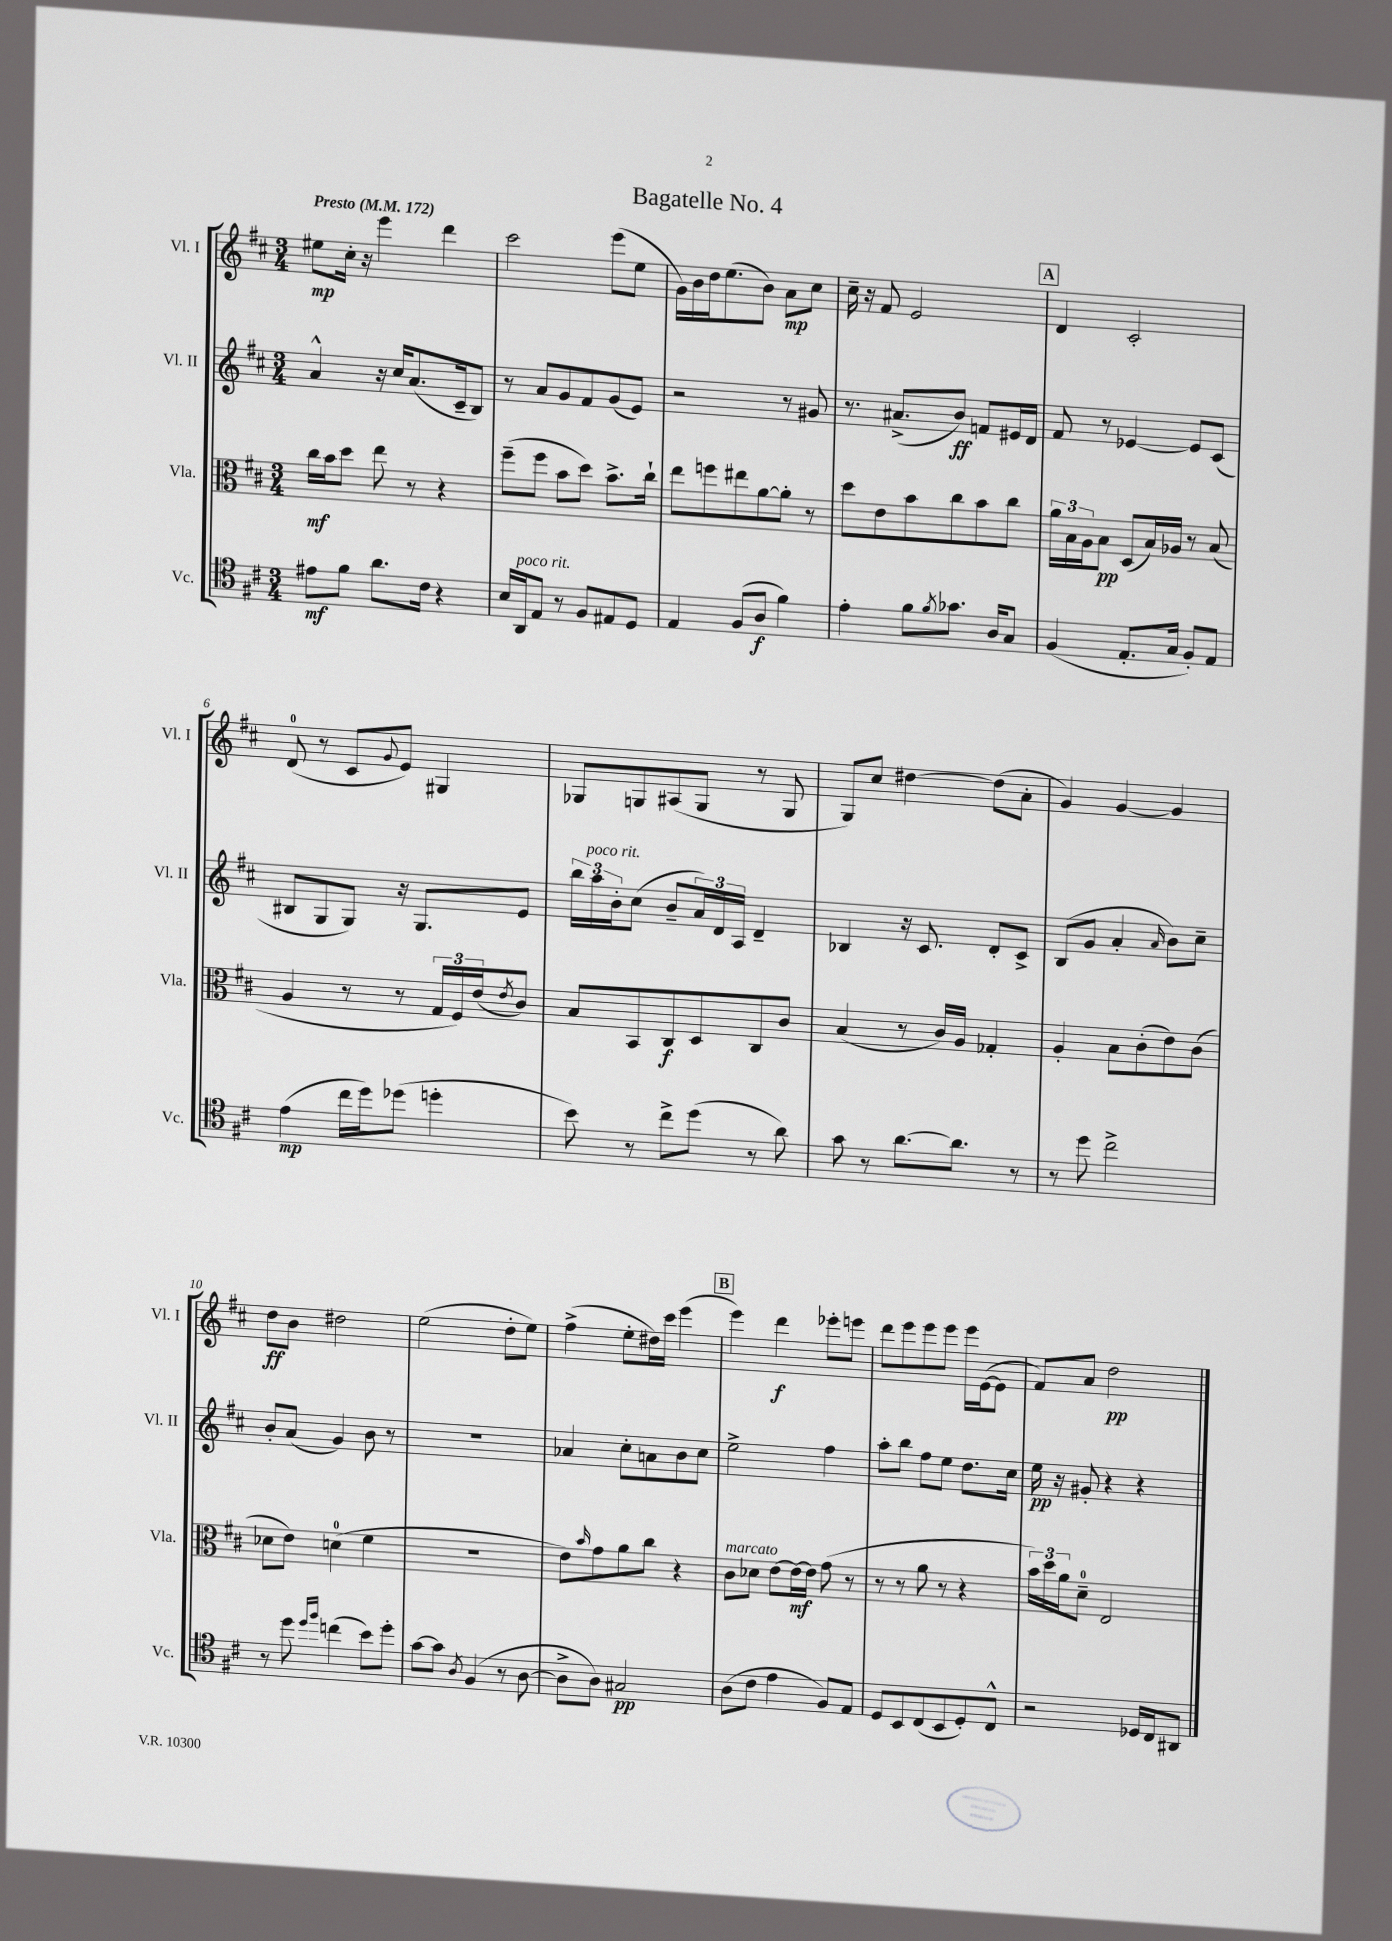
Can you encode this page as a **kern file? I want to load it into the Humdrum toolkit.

**kern	**dynam	**kern	**dynam	**kern	**dynam	**kern	**dynam
*part4	*part4	*part3	*part3	*part2	*part2	*part1	*part1
*staff4	*staff4	*staff3	*staff3	*staff2	*staff2	*staff1	*staff1
*I"Vc.	*	*I"Vla.	*	*I"Vl. II	*	*I"Vl. I	*
*I'Vc.	*	*I'Vla.	*	*I'Vl. II	*	*I'Vl. I	*
*clefC4	*	*clefC3	*	*clefG2	*	*clefG2	*
*k[f#c#]	*	*k[f#c#]	*	*k[f#c#]	*	*k[f#c#]	*
*M3/4	*	*M3/4	*	*M3/4	*	*M3/4	*
*MM172	*	*MM172	*	*MM172	*	*MM172	*
=1	=1	=1	=1	=1	=1	=1	=1
!	!	!	!	!	!	!LO:TX:a:B:t=Presto	!
8e#X\L	mf	16cc#\LL	mf	4a^^/	.	8ee#X\L	mp
.	.	16b\J	.	.	.	.	.
8f#\J	.	8dd\J	.	.	.	16cc#'\Jk	.
.	.	.	.	.	.	16r	.
8.a\L	.	8ee\	.	16r	.	4eee\	.
.	.	.	.	16cc#/KL	.	.	.
.	.	8r	.	(8.a/	.	.	.
16c#\Jk	.	.	.	.	.	.	.
4r	.	4r	.	.	.	4ddd\	.
.	.	.	.	16c#~/k	.	.	.
.	.	.	.	8B/J)	.	.	.
=2	=2	=2	=2	=2	=2	=2	=2
16B/LL	.	(8ff#~\L	.	8r	.	2ccc#\	.
!LO:TX:a:i:t=poco rit.	!	!	!	!	!	!	!
16AA/J	.	.	.	.	.	.	.
8E/J	.	8ff#\J	.	8a/L	.	.	.
8r	.	8b\L	.	8g/	.	.	.
8F#/L	.	8dd\J)	.	8f#/	.	.	.
8E#X/	.	8.b^\L	.	(8g/	.	(8eee\L	.
8D/J	.	.	.	8e/J)	.	8ee\J	.
.	.	16cc#`\Jk	.	.	.	.	.
=3	=3	=3	=3	=3	=3	=3	=3
4E/	.	8ee\L	.	2r	.	16g\LL)	.
.	.	.	.	.	.	16b\	.
.	.	8ffn\	.	.	.	16dd\J	.
.	.	.	.	.	.	(8.ee\	.
(8F#/L	.	8ee#X\	.	.	.	.	.
8A/J	f	[8a\	.	.	.	8b\J)	.
4f#\)	.	8a'\J]	.	8r	.	8a\L	mp
.	.	8r	.	8g#X/	.	8cc#\J	.
=4	=4	=4	=4	=4	=4	=4	=4
4e'\	.	8dd\L	.	8.r	.	16cc#~\	.
.	.	.	.	.	.	16r	.
.	.	8e\	.	.	.	8f#/	.
.	.	.	.	(8.a#X^/L	.	.	.
8f#\L	.	8b\	.	.	.	2e/	.
8qf#/	.	.	.	.	.	.	.
8.g-X\J	.	8cc#\	.	8b/J)	ff	.	.
.	.	8b\	.	8fn/L	.	.	.
16A/KL	.	.	.	.	.	.	.
8G/J	.	8cc#\J	.	16e#X/L	.	.	.
.	.	.	.	16d/JJ	.	.	.
!!LO:REH:place=s1:t=A
=5	=5	=5	=5	=5	=5	=5	=5
(4F#/	.	24a\LL	.	8f#/	.	4d/	.
.	.	24B\	.	.	.	.	.
.	.	24A\J	.	.	.	.	.
.	.	8B\J	pp	8r	.	.	.
8.E'/L	.	(8D/L	.	[4e-X/	.	2c#'/	.
.	.	16B/L)	.	.	.	.	.
16G/Jk	.	16A-X/JJ	.	.	.	.	.
8F#'/L)	.	8r	.	8e-/L]	.	.	.
8E/J	.	(8B/	.	(8c#/J	.	.	.
!!LO:LB:g=z
=6	=6	=6	=6	=6	=6	=6	=6
(4e\	mp	4A/	.	8B#X/L	.	(8d/	.
.	.	.	.	8G/	.	8r	.
16cc#\LL	.	8r	.	8G/J)	.	8c#/L	.
16dd\J)	.	.	.	.	.	.	.
.	.	.	.	.	.	8qqg/	.
(8dd-X\J	.	8r	.	16r	.	8e/J)	.
.	.	.	.	8.G/L	.	.	.
4ddn'\	.	24G/LL	.	.	.	4G#X/	.
.	.	24F#/)	.	.	.	.	.
.	.	(24e/J	.	.	.	.	.
.	.	8qe/	.	.	.	.	.
.	.	8c#/J)	.	8e/J	.	.	.
=7	=7	=7	=7	=7	=7	=7	=7
8b\)	.	8B/L	.	24bb\LL	.	8G-X/L	.
!	!	!	!	!LO:TX:a:i:t=poco rit.	!	!	!
.	.	.	.	24aa\	.	.	.
.	.	.	.	24b'\J	.	.	.
8r	.	8BB/	.	(8cc#\J	.	8Gn/	.
8cc#^\L	.	8C#/	f	8b~/L	.	(8A#X/	.
(8dd\J	.	8D/	.	24a/L)	.	8G/J	.
.	.	.	.	24d/	.	.	.
.	.	.	.	24A/JJ	.	.	.
8r	.	8C#/	.	4d~/	.	8r	.
8a\)	.	8c#/J	.	.	.	8G/	.
=8	=8	=8	=8	=8	=8	=8	=8
8g\	.	(4B/	.	4B-X/	.	8G/L)	.
8r	.	.	.	.	.	8cc#/J	.
[8.a\L	.	8r	.	16r	.	[4dd#X\	.
.	.	.	.	8.c#/	.	.	.
.	.	16c#/LL)	.	.	.	.	.
8.a\J]	.	16A/JJ	.	.	.	.	.
.	.	4G-X'/	.	8d'/L	.	(8dd#\L]	.
8r	.	.	.	8c#^/J	.	8a'\J	.
=9	=9	=9	=9	=9	=9	=9	=9
8r	.	4A'/	.	(8B/L	.	4g/)	.
8dd\	.	.	.	8g/J	.	.	.
2cc#^\	.	8B\L	.	4a'/	.	[4g/	.
.	.	(8c#'\	.	.	.	.	.
.	.	.	.	16qqa/	.	.	.
.	.	8e\)	.	8b\L)	.	4g/]	.
.	.	(8c#\J	.	8cc#~\J	.	.	.
!!LO:LB:g=z
=10	=10	=10	=10	=10	=10	=10	=10
8r	.	8d-X\L	.	8b'/L	.	8dd\L	ff
8dd\	.	8e\J)	.	(8a/J	.	8b\J	.
16qqdd/LL	.	.	.	.	.	.	.
16qqff#/JJ	.	.	.	.	.	.	.
(4ccn\	.	(4dn\	.	4g/)	.	2dd#X\	.
8b\L)	.	4f#\	.	8b\	.	.	.
8dd'\J	.	.	.	8r	.	.	.
=11	=11	=11	=11	=11	=11	=11	=11
[8g\L	.	2.r	.	2.r	.	(2ee\	.
8g\J]	.	.	.	.	.	.	.
8qA/	.	.	.	.	.	.	.
(4F#/	.	.	.	.	.	.	.
8r	.	.	.	.	.	8dd'\L	.
[8A\	.	.	.	.	.	8ee\J)	.
=12	=12	=12	=12	=12	=12	=12	=12
8A^\L]	.	8e\L)	.	4a-X/	.	(4ff#^\	.
.	.	16qqb/	.	.	.	.	.
8A\J)	.	8g\	.	.	.	.	.
2G#X/	pp	8a\	.	8cc#'\L	.	8ee'\L	.
.	.	8cc#\J	.	8an\	.	16dd#X\L)	.
.	.	.	.	.	.	16ccc#\JJ	.
.	.	4r	.	8b\	.	(4eee\	.
.	.	.	.	8cc#\J	.	.	.
!!LO:REH:place=s1:t=B
=13	=13	=13	=13	=13	=13	=13	=13
!	!	!LO:TX:a:i:t=marcato	!	!	!	!	!
(8A\L	.	8c#\L	.	2ee^\	.	4eee\)	.
8c#\J	.	8d-X\J	.	.	.	.	.
4e\	.	[8e\L	.	.	.	4ddd\	f
.	.	16e\L_	mf	.	.	.	.
.	.	16e\JJ]	.	.	.	.	.
8F#/L)	.	(8g\	.	4ff#\	.	8eee-X'\L	.
8E/J	.	8r	.	.	.	8eeen\J	.
=14	=14	=14	=14	=14	=14	=14	=14
8D/L	.	8r	.	8aa'\L	.	8ddd\L	.
8BB/	.	8r	.	8bb\J	.	8eee\	.
(8C#/	.	8a\	.	8ff#\L	.	8eee\	.
8BB/	.	8r	.	8ee\J	.	8eee\J	.
8D'/)	.	4r	.	8.dd\L	.	16eee\LL	.
.	.	.	.	.	.	([16e\J	.
8C#^^/J	.	.	.	.	.	8e\J]	.
.	.	.	.	16cc#\Jk	.	.	.
=15	=15	=15	=15	=15	=15	=15	=15
2r	.	24b\LL)	.	16ee\	pp	8f#/L)	.
.	.	24dd\	.	.	.	.	.
.	.	.	.	16r	.	.	.
.	.	24a\J	.	.	.	.	.
.	.	8d~\J	.	8g#X'/	.	8a/J	.
.	.	2E/	.	4r	.	2dd\	pp
16D-X/LL	.	.	.	4r	.	.	.
16C#/J	.	.	.	.	.	.	.
8AA#X/J	.	.	.	.	.	.	.
==	==	==	==	==	==	==	==
*-	*-	*-	*-	*-	*-	*-	*-
